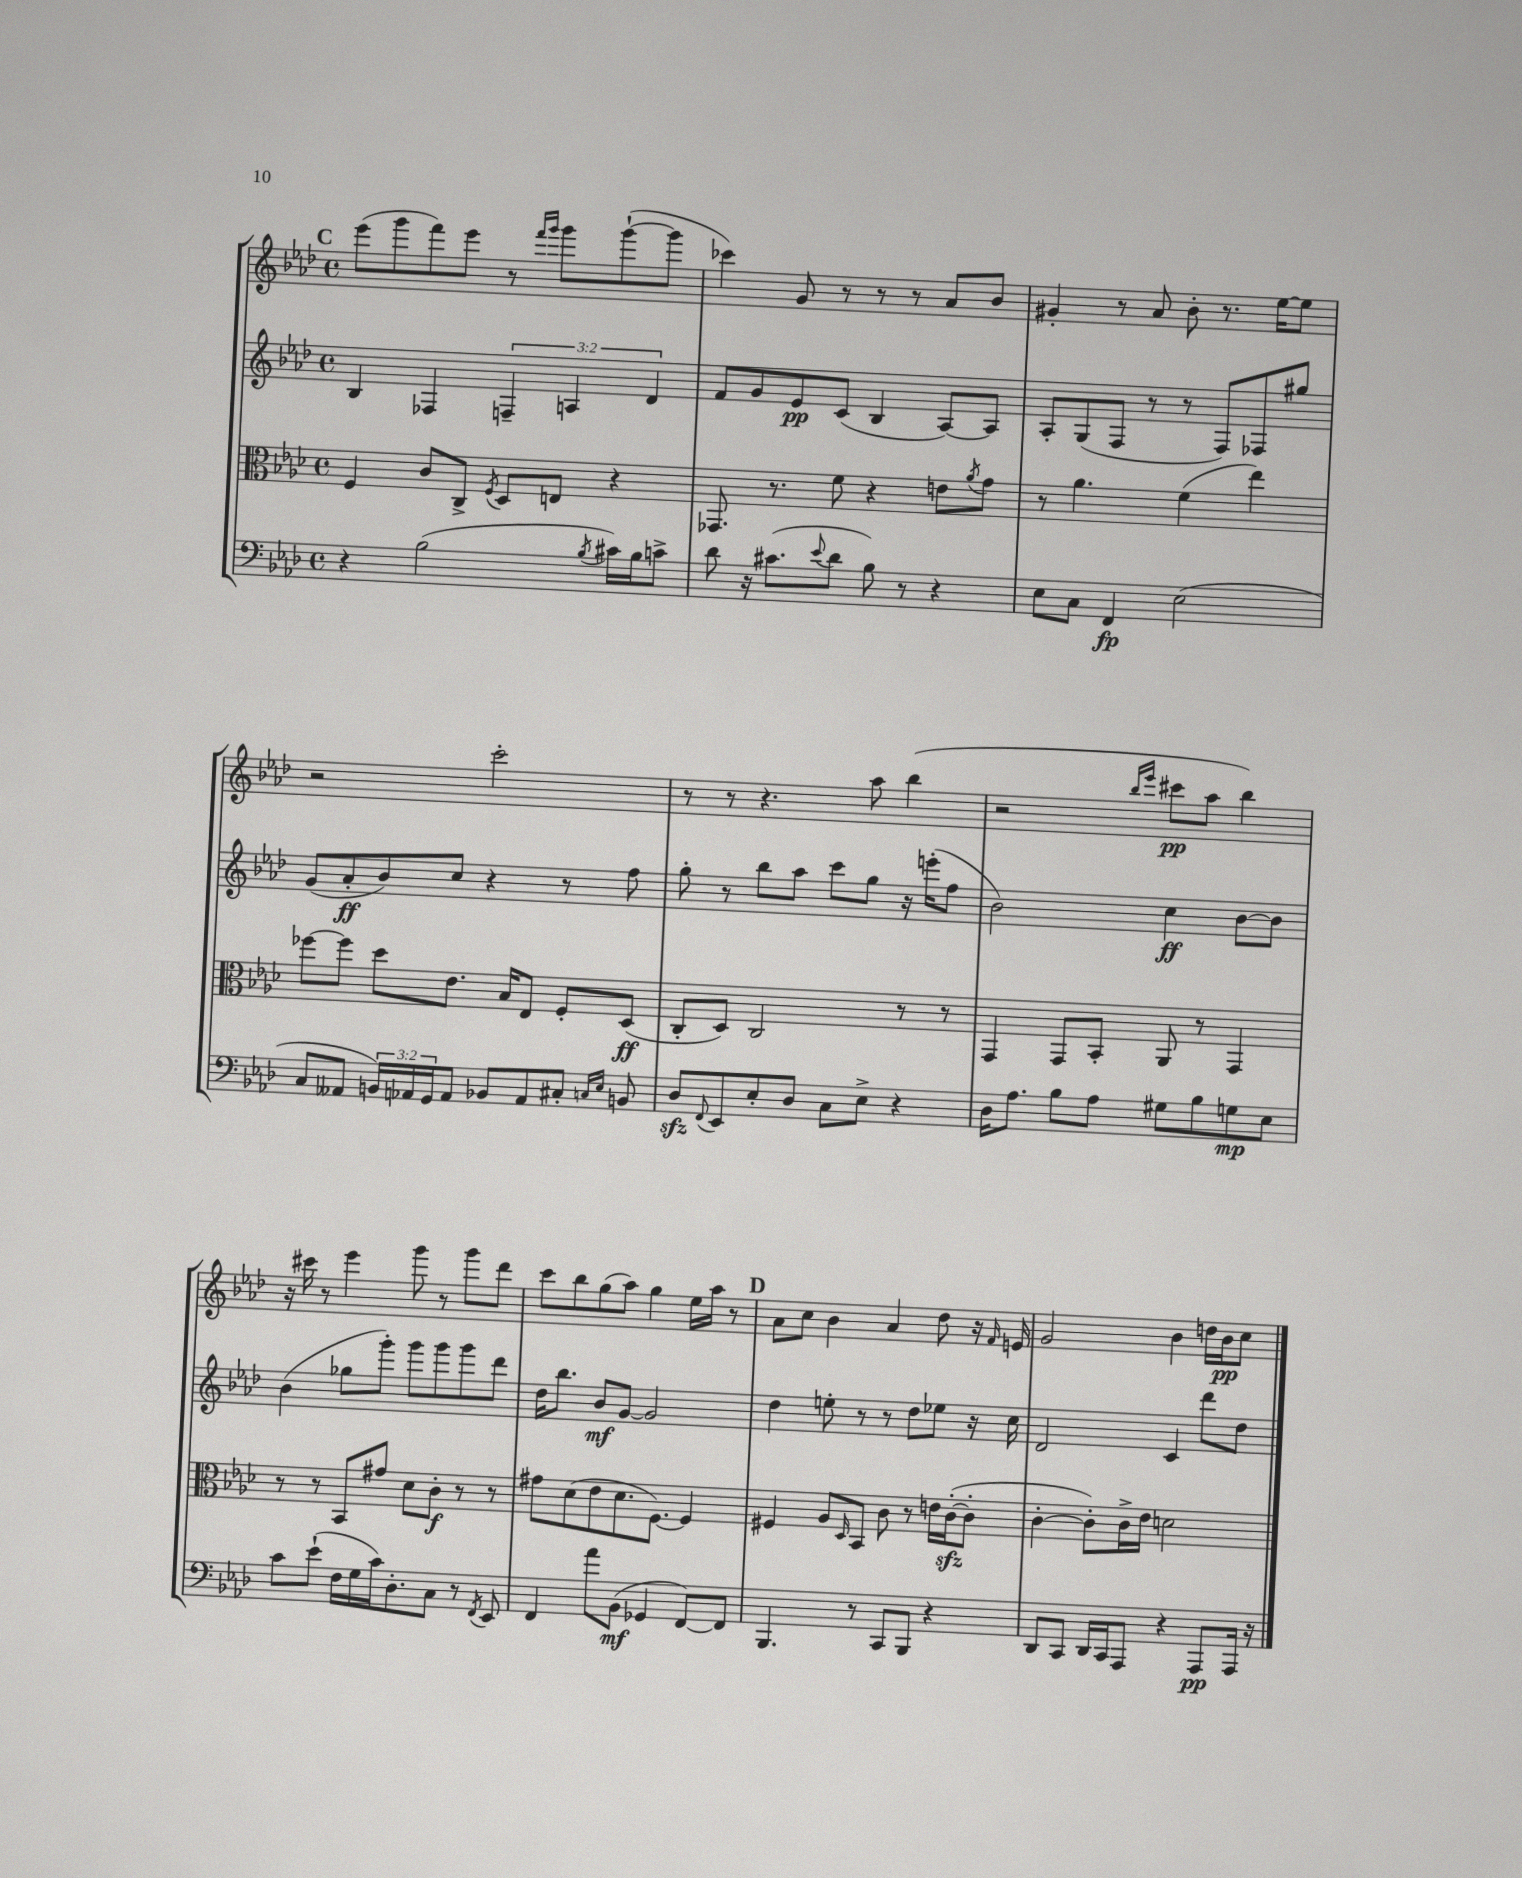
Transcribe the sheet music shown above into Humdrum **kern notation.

**kern	**kern	**kern	**kern
*staff4	*staff3	*staff2	*staff1
*clefF4	*clefC3	*clefG2	*clefG2
*k[b-e-a-d-]	*k[b-e-a-d-]	*k[b-e-a-d-]	*k[b-e-a-d-]
*M4/4	*M4/4	*M4/4	*M4/4
*met(c)	*met(c)	*met(c)	*met(c)
4r	4F	4B-	(8eee-
.	.	.	8ggg
(2B-	8c	4F-	8fff)
.	8C^	.	8eee-
.	8qF	.	.
.	8D-	6F~	8r
.	.	.	16qqfff
.	.	.	16qqggg
.	8E	.	8ggg
.	.	6A	.
8qB-	.	.	.
16c#)	4r	.	([8ggg`
16B-	.	.	.
.	.	6d-	.
8c^	.	.	8ggg]
=	=	=	=
8d-	8.GG-	8f	4ccc-)
16r	.	8g	.
(8.c#	8.r	.	.
.	.	8e-	8g
8qqe-	.	.	.
8d-	8f	(8c	8r
8B-)	4r	4B-	8r
8r	.	.	8r
4r	8e	[8A-)	8a-
.	8qa-	.	.
.	8g	8A-]	8b-
=	=	=	=
8E-	8r	8A-'	4g#'
8C	4.a-	(8G	.
4FF	.	8F	8r
.	.	8r	8a-
(2E-	(4f	8r	8b-'
.	.	8F)	8.r
.	4ee-)	8F-	.
.	.	.	[16ee-
.	.	8gg#	8ee-]
=	=	=	=
8C	[8ff-	(8g	2r
8AA--	8ff-]	8a-'	.
24BB)	8dd-	8b-)	.
24AA-	.	.	.
24GG	.	.	.
8AA-	8.e-	8cc	.
8BB-	.	4r	2ccc'
.	16B-	.	.
8AA-	8E-	.	.
8C#'	8F'	8r	.
16qqC	.	.	.
16qqE-	.	.	.
8BB	(8D-	8ff	.
=	=	=	=
8D-	8C'	8gg'	8r
8qqFF	.	.	.
8EE-	8D-)	8r	8r
8E-'	2C	8bb-	4.r
8D-	.	8aa-	.
8C	.	8ccc	.
8E-^	.	8gg	8aa-
4r	8r	16r	(4bb-
.	.	(16eee'	.
.	8r	8ff	.
=	=	=	=
16D-	4GG	2b-)	2r
8.A-	.	.	.
8B-	8GG	.	.
8A-	8BB-'	.	.
.	.	.	16qqbb-
.	.	.	16qqeee-
8G#	8AA-	4cc	8ccc#
8B-	8r	.	8aa-
8G	4GG	[8b-	4bb-)
8E-	.	8b-]	.
=	=	=	=
8c	8r	(4b-	16r
.	.	.	16ccc#
(8e-`	8r	.	8r
16F	8BB-	8gg-	4eee-
16G	.	.	.
16c)	8g#	8ggg')	.
8.D-'	.	.	.
.	8d-	8ggg	8ggg
8C	8c'	8ggg	8r
8r	8r	8ggg	8ggg
8qFF	.	.	.
8EE-	8r	8ddd-	8ddd-
=	=	=	=
4FF	8g#	16dd-	8ccc
.	.	8.bb-	.
.	(8d-	.	8bb-
8a-	8e-	8b-	(8gg
(8BB-	8.d-	[8g	8aa-)
4GG-	.	2g]	4gg
.	[8.F)	.	.
[8FF)	4F]	.	16ee-
.	.	.	16aa-
8FF]	.	.	8r
=	=	=	=
4.BBB-	4F#	4dd-	8a-
.	.	.	8cc
.	8A-	8ee'	4b-
.	16qqD-	.	.
8r	8BB-	8r	.
8CC	8c	8r	4a-
8BBB-	8r	8dd-	.
4r	16e	8ee-	8dd-
.	([16c'	.	.
.	8c']	16r	16r
.	.	.	16qqf
.	.	16cc	16e
=	=	=	=
8DD-	[4c'	2d-	2g
8CC	.	.	.
16DD-	8c'])	.	.
16CC	.	.	.
8AAA-	16c^	.	.
.	16e-	.	.
4r	2d	4c	4b-
8AAA-	.	8ddd-	16dd
.	.	.	16b-
16AAA-	.	8dd-	8cc
16r	.	.	.
==	==	==	==
*-	*-	*-	*-
